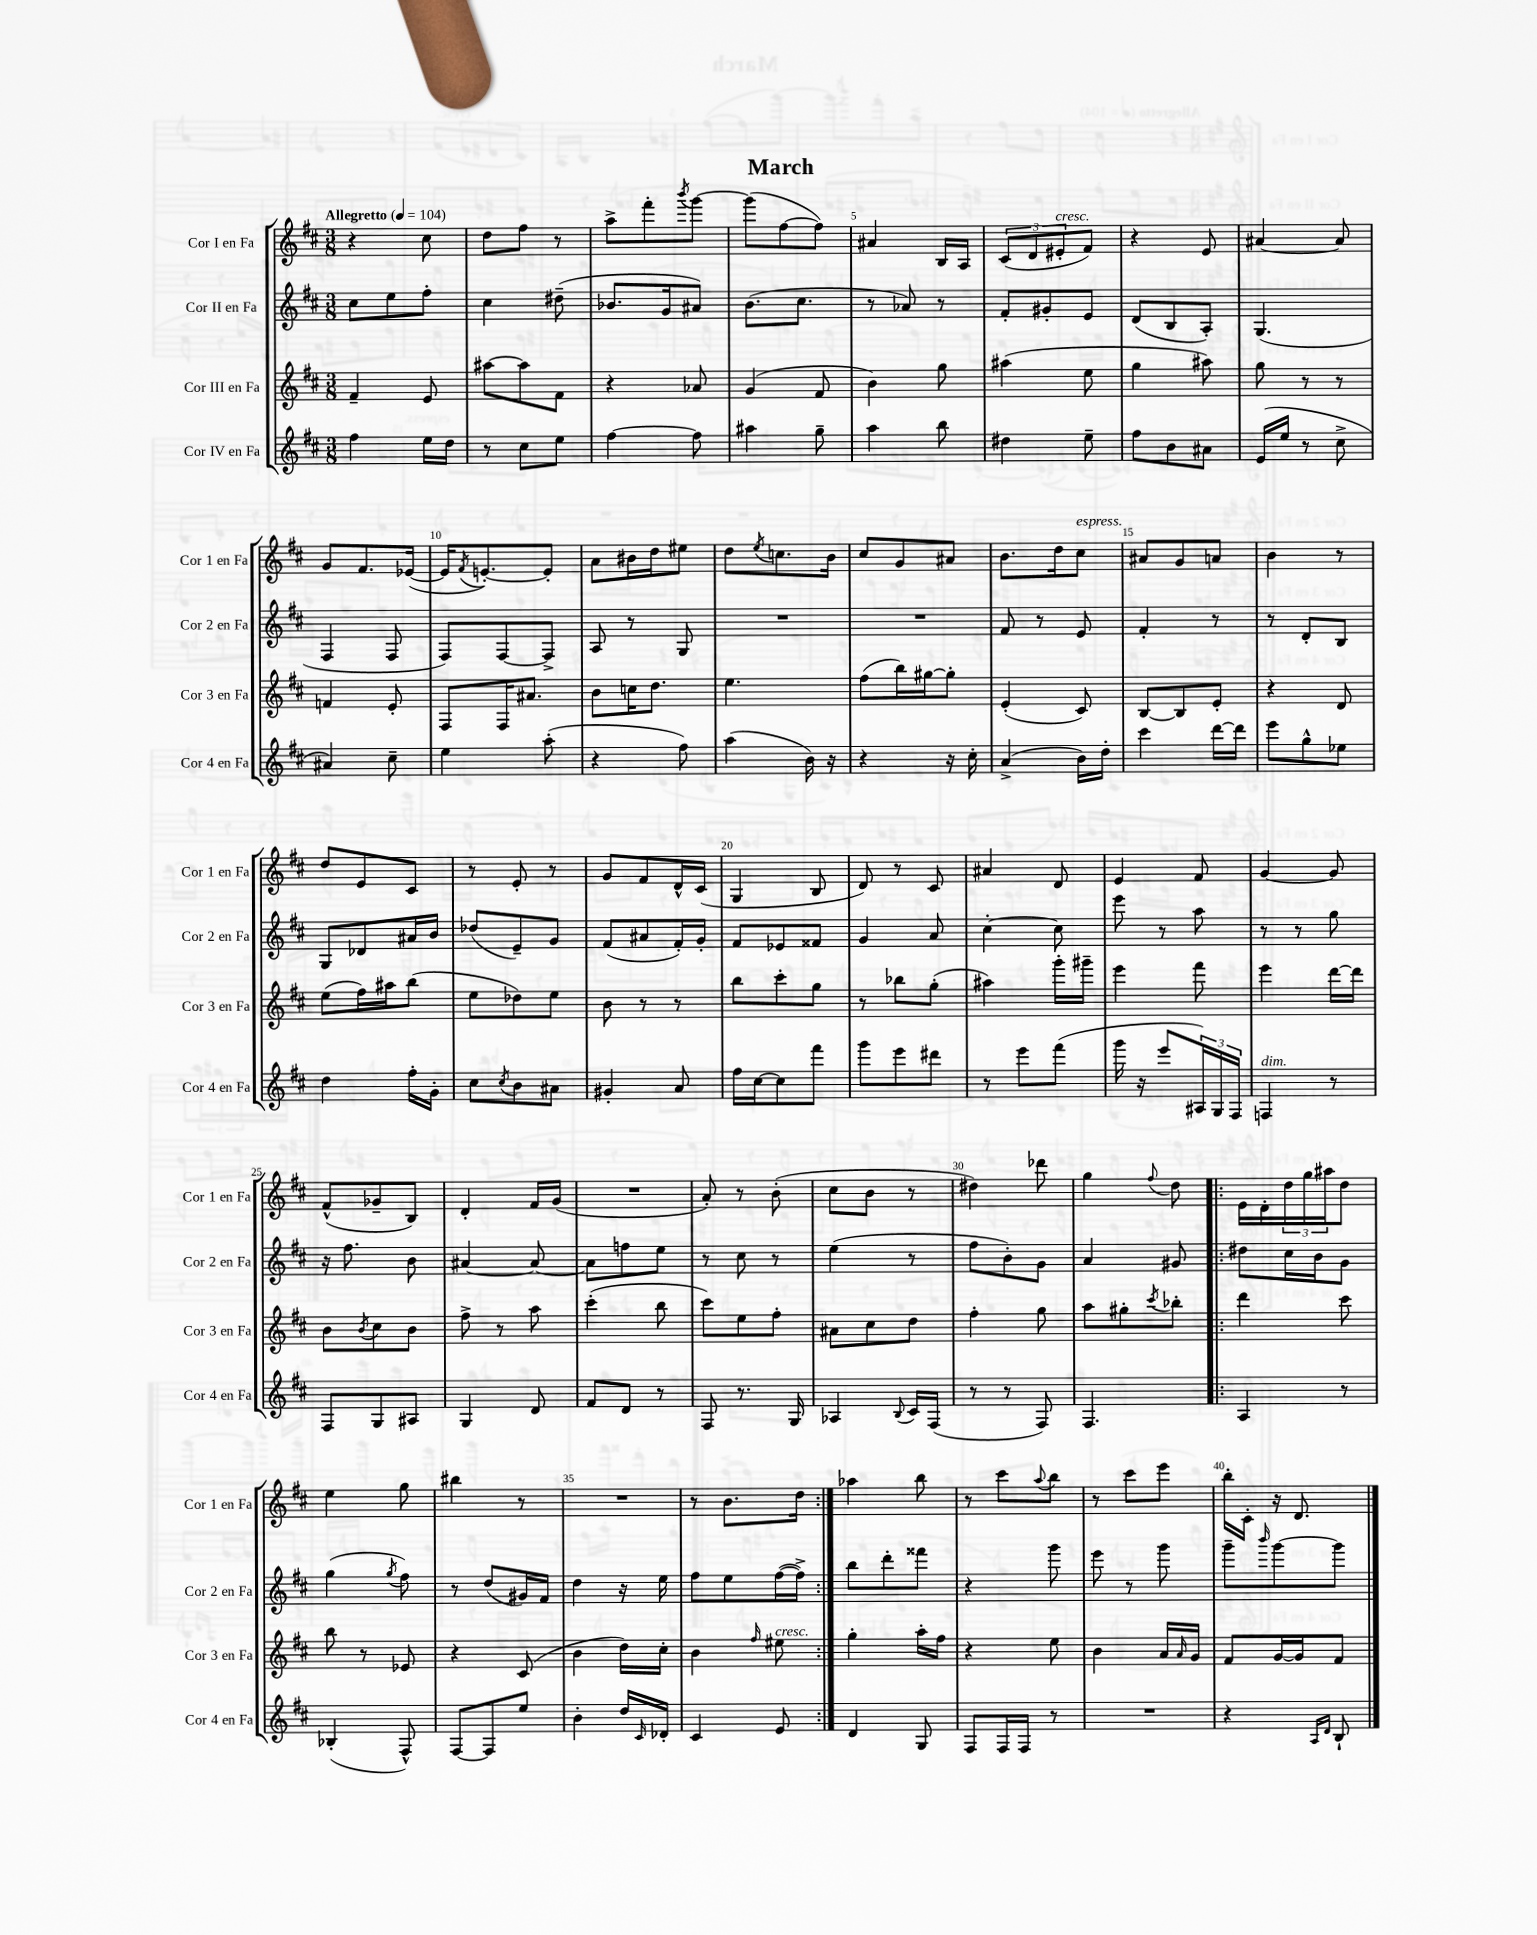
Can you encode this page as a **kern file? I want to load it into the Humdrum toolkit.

**kern	**kern	**kern	**kern
*part4	*part3	*part2	*part1
*staff4	*staff3	*staff2	*staff1
*I"Cor IV en Fa	*I"Cor III en Fa	*I"Cor II en Fa	*I"Cor I en Fa
*I'Cor 4 en Fa	*I'Cor 3 en Fa	*I'Cor 2 en Fa	*I'Cor 1 en Fa
*clefG2	*clefG2	*clefG2	*clefG2
*k[f#c#]	*k[f#c#]	*k[f#c#]	*k[f#c#]
*M3/8	*M3/8	*M3/8	*M3/8
*MM104	*MM104	*MM104	*MM104
=1	=1	=1	=1
!	!	!	!LO:TX:a:B:t=Allegretto
4ff#\	4f#~/	8cc#\L	4r
.	.	8ee\	.
16ee\LL	8e/	8ff#'\J	8cc#\
16dd\JJ	.	.	.
=2	=2	=2	=2
8r	[8aa#X\L	4cc#\	8dd\L
8cc#\L	8aa#\]	.	8ff#\J
8ee\J	8f#\J	(8dd#X~\	8r
=3	=3	=3	=3
[4ff#\	4r	8.b-X/L	8aa^\L
.	.	.	8fff#'\
.	.	16g/k	.
.	.	.	8qbbb/
8ff#\]	8a-X/	8a#X/J)	[8ggg\J
=4	=4	=4	=4
4aa#X\	(4g/	(8.b\L	(8ggg\L]
.	.	.	[8ff#\
.	.	8.cc#\J	.
8gg~\	8f#/	.	8ff#\J])
=5	=5	=5	=5
4aa\	4b\)	8r	4a#X/
.	.	8a-X/)	.
8bb\	8gg\	8r	16B/LL
.	.	.	16A/JJ
=6	=6	=6	=6
4dd#X\	(4aa#X\	8f#'/L	(12c#/L
.	.	.	12d/
.	.	8g#X'/	.
!	!	!	!LO:TX:a:i:t=cresc.
.	.	.	12e#X'/
8ee~\	8ee\	8e/J	8f#/J)
=7	=7	=7	=7
8ff#\L	4gg\	(8d/L	4r
8b\	.	8B/	.
8a#X\J	8aa#X\)	8A'/J)	8e/
=8	=8	=8	=8
(16e/LL	8gg\	(4.G/	[4a#X/
16ee/JJ	.	.	.
8r	8r	.	.
8cc#^\	8r	.	8a#/]
!!LO:LB:g=z
=9	=9	=9	=9
4a#X/)	4fn/	4F#/	8g/L
.	.	.	8.f#/
8cc#~\	8e'/	8F#/	.
.	.	.	([16e-X/Jk
=10	=10	=10	=10
4ee\	8F#/L	8F#/L)	16e-/KL]
.	.	.	8qf#/
.	.	.	[8.en'/)
.	16F#/K	[8F#/	.
.	8.a#X/J	.	.
(8aa'\	.	8F#^/J]	8e'/J]
=11	=11	=11	=11
4r	8b\L	8A/	8a\L
.	16ccn\K	8r	16b#X\L
.	8.dd\J	.	16dd\J
8ff#\)	.	8G/	8ee#X\J
=12	=12	=12	=12
(4aa\	4.ee\	4.r	8dd\L
.	.	.	8qee/
.	.	.	8.ccn\
16b\)	.	.	.
16r	.	.	16b\Jk
=13	=13	=13	=13
4r	(8ff#\L	4.r	8cc#/L
.	16bb\L)	.	8g/
.	[16gg#X\J	.	.
16r	8gg#'\J]	.	8a#X/J
16cc#'\	.	.	.
=14	=14	=14	=14
(4a^/	(4e'/	8f#/	8.b\L
.	.	8r	.
.	.	.	16dd\k
!	!	!	!LO:TX:a:i:t=espress.
16b\LL)	8c#/)	8e/	8cc#\J
16dd'\JJ	.	.	.
=15	=15	=15	=15
4ccc#\	[8B/L	4f#'/	8a#X/L
.	8B/]	.	8g/
[16ddd\LL	8e'/J	8r	8an/J
16ddd\JJ]	.	.	.
=16	=16	=16	=16
8eee\L	4r	8r	4b\
8gg^^\	.	8d'/L	.
8ee-X\J	8d/	8B/J	8r
!!LO:LB:g=z
=17	=17	=17	=17
4dd\	(8ee\L	8G/L	8dd/L
.	16ff#\L)	8d-X/	8e/
.	16aa#X\J	.	.
16ff#'\LL	(8bb\J	16a#X/L	8c#/J
16g'\JJ	.	16b/JJ	.
=18	=18	=18	=18
8cc#\L	8ee\L	(8dd-X/L	8r
8qcc#/	.	.	.
8b\	8dd-X\)	8e~/)	8e'/
8a#X\J	8ee\J	8g/J	8r
=19	=19	=19	=19
4g#X'/	8b\	(8f#/L	8g/L
.	8r	8a#X/	8f#/
8a/	8r	16f#'/L)	16d^^/L
.	.	16g'/JJ	(16c#/JJ
=20	=20	=20	=20
16ff#\LL	8bb\L	8f#/L	4G/
[16cc#\J	.	.	.
8cc#\]	8ccc#'\	8e-X/	.
8fff#\J	8gg\J	8f##X/J	8B/
=21	=21	=21	=21
8ggg\L	8r	4g/	8d/)
8eee\	8bb-X\L	.	8r
8ddd#X\J	(8gg'\J	8a/	8c#/
=22	=22	=22	=22
8r	4aa#X\)	[4cc#'\	4a#X/
8eee\L	.	.	.
(8fff#\J	16ggg'\LL	8cc#\]	8d/
.	16ggg#X~\JJ	.	.
=23	=23	=23	=23
16ggg\	4eee\	8eee\	4e/
16r	.	.	.
8eee/L	.	8r	.
24A#X/L)	8fff#\	8aa\	8f#/
24G/	.	.	.
24F#/JJ	.	.	.
=24	=24	=24	=24
!LO:TX:a:i:t=dim.	!	!	!
4Fn/	4eee\	8r	[4g/
.	.	8r	.
8r	[16ddd\LL	8gg\	8g/]
.	16ddd\JJ]	.	.
!!LO:LB:g=z
=25	=25	=25	=25
8F#/L	8b\L	16r	(8f#^^/L
.	.	8.ff#\	.
.	8qb/	.	.
8G/	8cc#\	.	8g-X~/
8A#X/J	8b\J	8b\	8B/J)
=26	=26	=26	=26
4G/	8ff#^\	[4a#X/	4d'/
.	8r	.	.
8d/	8aa\	8a#/_	16f#/LL
.	.	.	(16g/JJ
=27	=27	=27	=27
8f#/L	(4ccc#'\	8a#\L]	4.r
8d/J	.	8ffn\	.
8r	8bb\	8ee\J	.
=28	=28	=28	=28
8F#/	8ccc#\L)	8r	8a'/)
8.r	8ee\	8cc#\	8r
.	8ff#'\J	8r	(8b'\
16G/	.	.	.
=29	=29	=29	=29
4A-X/	8a#X\L	(4ee\	8cc#\L
.	8cc#\	.	8b\J
8qqB/	.	.	.
16c#/LL	8dd\J	8r	8r
(16F#/JJ	.	.	.
=30	=30	=30	=30
8r	4ff#'\	8ff#\L	4dd#X\)
8r	.	8b'\)	.
8F#/)	8gg\	8g\J	8ddd-X\
=31	=31	=31	=31
4.F#/	8aa\L	4a/	4gg\
.	8gg#X'\	.	.
.	8qccc#/	.	8qqff#/
.	8bb-X'\J	8g#X/	8dd\
=32!|:	=32!|:	=32!|:	=32!|:
4A/	4ddd\	8dd#X\L	16e\LL
.	.	.	16d'\
.	.	16cc#\L	24dd\
.	.	.	24gg\
.	.	16b\J	.
.	.	.	24aa#X\J
8r	8ccc#\	8g\J	8dd\J
!!LO:LB:g=z
=33	=33	=33	=33
(4B-X'/	8bb\	(4gg\	4ee\
.	8r	.	.
.	.	8qgg/	.
8F#^^/)	8e-X/	8ff#\)	8gg\
=34	=34	=34	=34
[8F#/L	4r	8r	4bb#X\
8F#/]	.	(8dd/L	.
8ee/J	(8c#/	16g#X/L)	8r
.	.	16f#/JJ	.
=35	=35	=35	=35
4b'\	4b\	4dd\	4.r
16dd/LL	16dd\LL)	16r	.
16qqc#/	.	.	.
16d-X'/JJ	16cc#'\JJ	16ee\	.
=36	=36	=36	=36
4c#/	4b\	8ff#\L	8r
.	.	8ee\	8.b\L
.	16qqff#/	.	.
!	!LO:TX:a:i:t=cresc.	!	!
8e/	8ee#X\	([16ff#\L	.
.	.	16ff#^\JJ])	16dd\Jk
=37:|!	=37:|!	=37:|!	=37:|!
4d/	4gg'\	8bb\L	4aa-X\
.	.	8ddd'\	.
8G/	16aa'\LL	8fff##X\J	8bb\
.	16ff#\JJ	.	.
=38	=38	=38	=38
8F#/L	4r	4r	8r
16F#/L	.	.	8ccc#\L
16F#/JJ	.	.	.
.	.	.	8qqaa/
8r	8ee\	8ggg\	8bb\J
=39	=39	=39	=39
4.r	4b\	8eee\	8r
.	.	8r	8ccc#\L
.	16a/LL	8ggg\	8eee\J
.	16qqa/	.	.
.	16g/JJ	.	.
=40	=40	=40	=40
4r	8f#/L	8ggg~\L	16bb'\LL
.	.	.	16c#'\JJ
.	.	16qqbbb/	.
.	[16g/L	[8ggg\	16r
.	16g/J]	.	8.d/
16qqA/LL	.	.	.
16qqd/JJ	.	.	.
8B`/	8f#/J	8ggg\J]	.
==	==	==	==
*-	*-	*-	*-
